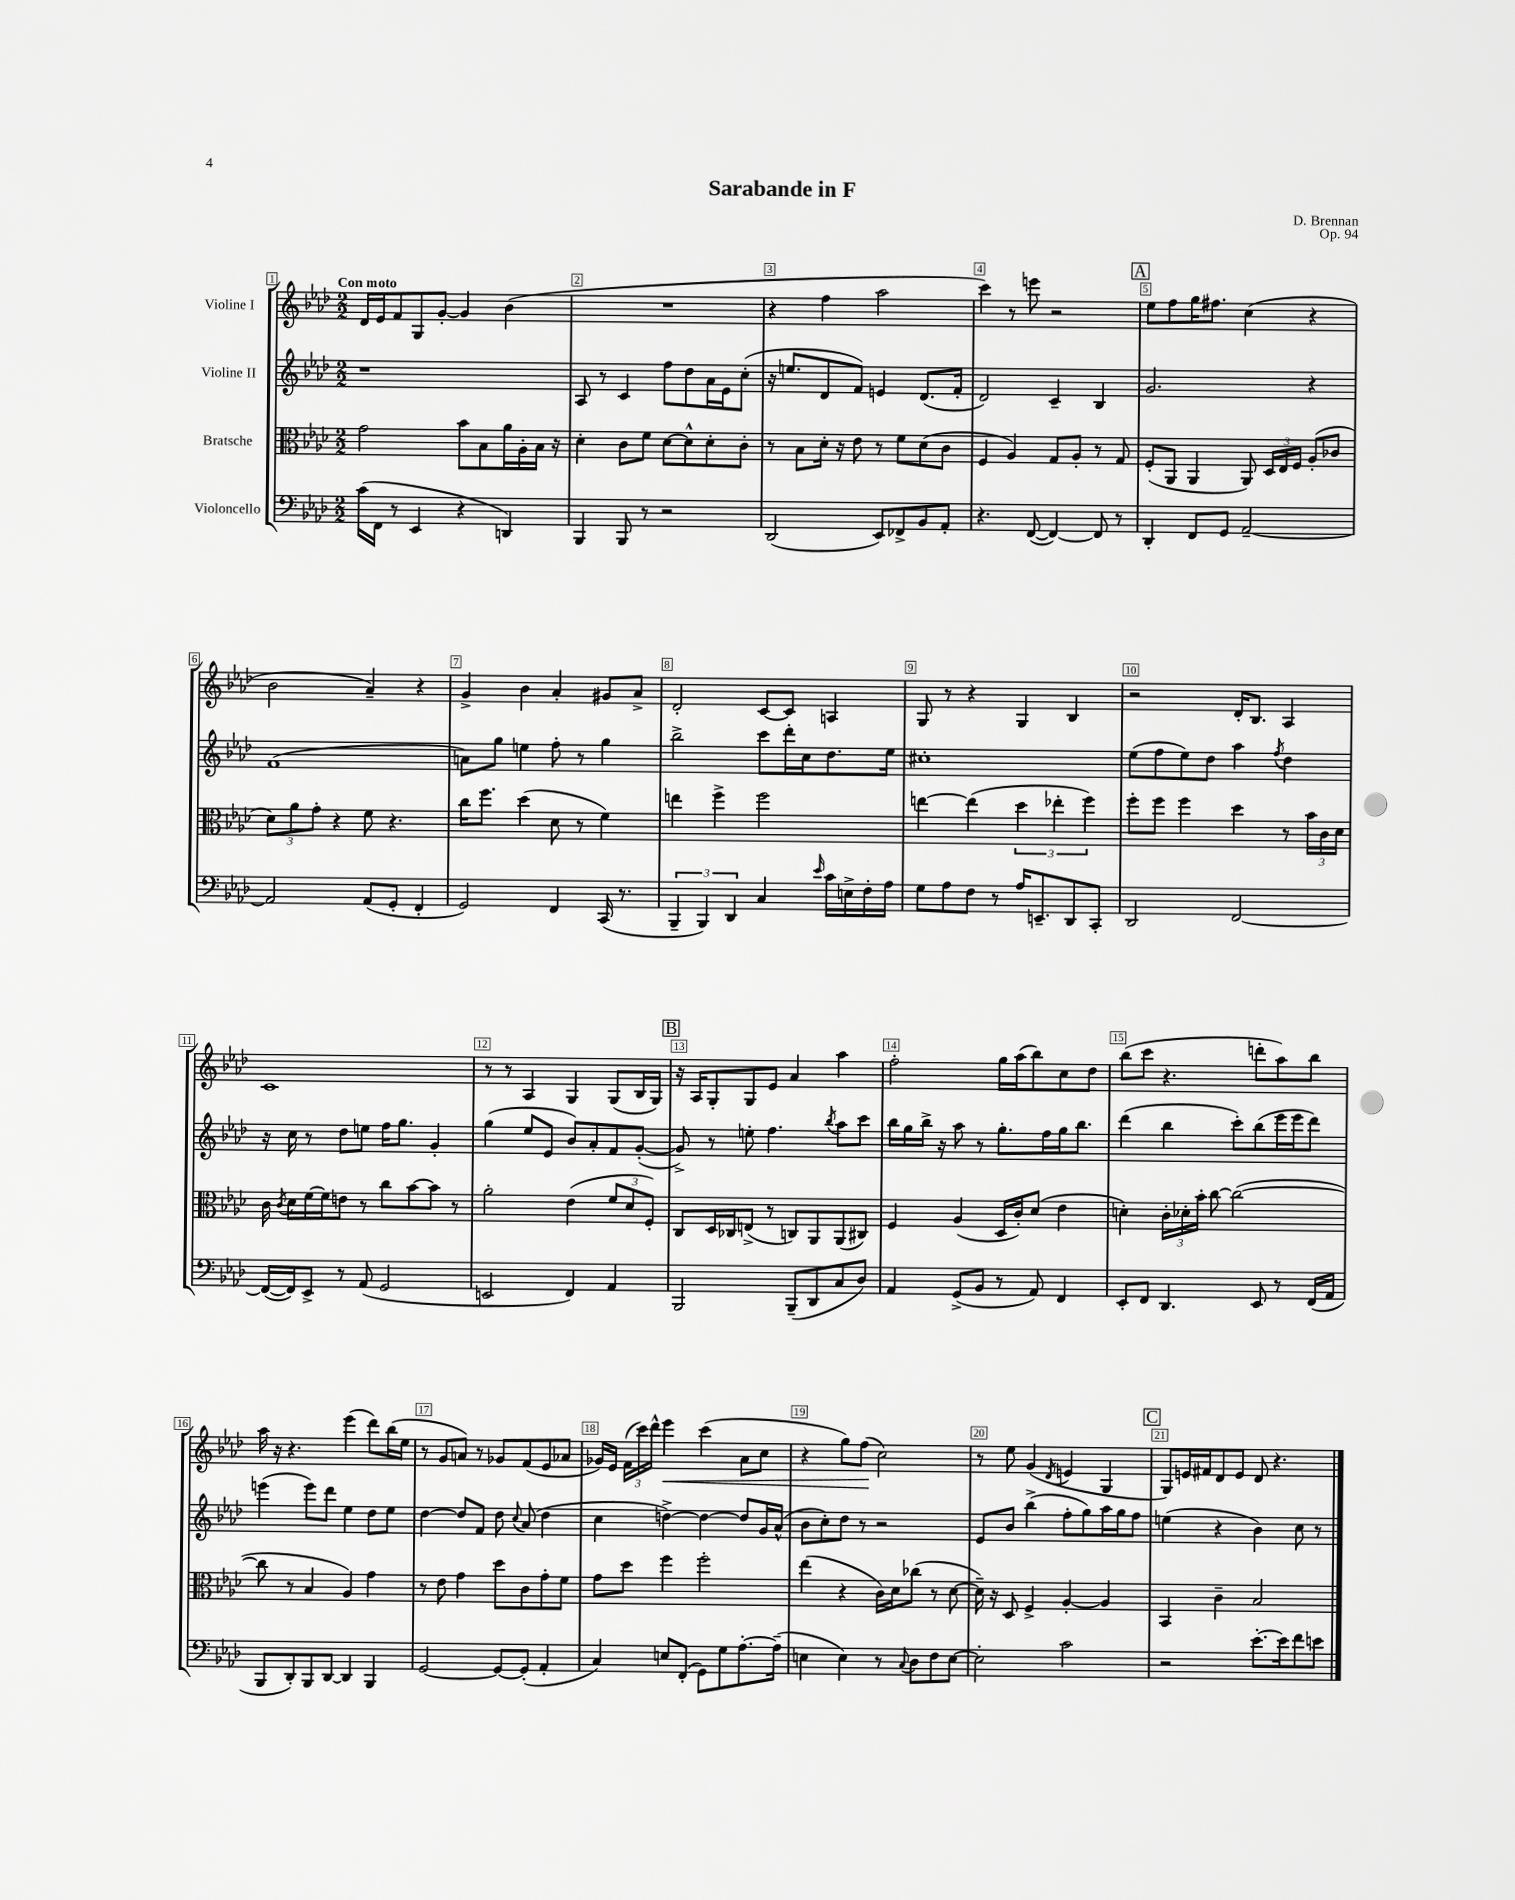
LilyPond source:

\header { title = "Sarabande in F" composer = "D. Brennan" opus = "Op. 94" }
<<
\new StaffGroup <<
\new Staff = "s0" \with { instrumentName = "Violine I" } {
    \clef treble \key aes \major \numericTimeSignature \time 2/2 \tempo "Con moto"
    \autoBeamOff des'16[ ees'16 f'8 g8 g'8]~-. g'4 bes'4( |
    R1 |
    r4 f''4 aes''2 |
    c'''4) r8 e'''8 r2 |
    \mark \markup { \box "A" } ees''8[ f''8 g''16 fis''8.] c''4( r4 |
    bes'2 aes'4--) r4 |
    g'4-> bes'4 aes'4-. gis'8[ aes'8]-> |
    des'2-. c'8[~ c'8] a4 |
    g8 r8 r4 g4 bes4 |
    r2 des'16[-. bes8.] aes4 |
    c'1 |
    r8 r8 aes4 g4 g8[( bes16 g16]) |
    \mark \markup { \box "B" } r16 aes16[ g8-. g8 ees'8] aes'4 aes''4 |
    f''2-. g''16[ aes''16( bes''8) c''8 des''8] |
    bes''8[( c'''8] r4. d'''8[-. aes''8) bes''8] |
    aes''16 r16 r4. ees'''4( des'''8[) bes''16( ees''16] |
    r8 g'8[ a'8]) r8 ges'8[ f'8( ees'8 aes'8] |
    ges'16[) ees'16] \tuplet 3/2 { f'16[( c'''16) des'''16]-^ } ees'''4\< c'''4( aes'8[ c''8] |
    r4 g''8[) f''8]\!( c''2) |
    r8 ees''8 g'4( \acciaccatura { des'8 } e'4 g4 |
    \mark \markup { \box "C" } g8[) e'16 fis'16 des'8 e'8] des'8 r4. \bar "|." |
}
\new Staff = "s1" \with { instrumentName = "Violine II" } {
    \clef treble \key aes \major \numericTimeSignature \time 2/2
    \autoBeamOff r1 |
    aes8 r8 c'4 f''8[ des''8 aes'16 ees'16 c''8]-.( |
    r16 e''8.[ des'8 f'8]) e'4 des'8.[( f'16]-. |
    des'2) c'4-- bes4 |
    \mark \markup { \box "A" } g'2. r4 |
    f'1( |
    a'8[) g''8] e''4 f''8-. r8 g''4 |
    bes''2-> c'''8[ des'''16-. c''16 des''8. ees''16] |
    cis''1-. |
    ees''8[( f''8 ees''8) des''8] aes''4 \acciaccatura { f''8 } des''4 |
    r16 c''16 r8 des''8[ e''8] f''16[ g''8.] g'4-. |
    g''4( ees''8[ ees'8] bes'8[) aes'8-. f'8 g'8]~-.( |
    \mark \markup { \box "B" } g'8->) r8 e''8-. f''4. \acciaccatura { bes''8 } aes''8[ c'''8] |
    bes''16[ g''16 bes''16]-> r16 aes''8 r8 g''8.[-. f''16 g''16 bes''8.] |
    des'''4( bes''4 c'''8[-.) bes''8( ees'''16 ees'''16 des'''8]) |
    e'''4( e'''8[) des'''8] ees''4 des''8[ ees''8] |
    des''4~ des''8[ f'8] des''8 \appoggiatura { c''8 } aes'8( des''4 |
    c''4 d''4~->) d''4~ d''8[ g'16 aes'16]-^( |
    bes'8[ c''8-.) des''8] r8 r2 |
    ees'8[ bes'8] bes''4->( f''8[-. g''8) aes''16 g''16 f''8] |
    \mark \markup { \box "C" } e''4( r4 bes'4) c''8 r8 \bar "|." |
}
\new Staff = "s2" \with { instrumentName = "Bratsche" } {
    \clef alto \key aes \major \numericTimeSignature \time 2/2
    \autoBeamOff g'2 bes'8[ bes8 aes'16 aes16-. bes16] r16 |
    des'4-. c'8[ f'8] des'8[~ des'8-^ des'8-. c'8]-. |
    r8 bes8[ des'16]-. r16 ees'8 r8 f'8[ des'8( c'8] |
    f4 aes4) g8[ aes8]-. r8 g8 |
    \mark \markup { \box "A" } f8[-.( aes,8] aes,4 aes,8) \tuplet 3/2 { des16[ ees16 f16] } aes8[-.( ces'8] |
    \tuplet 3/2 { des'8[) aes'8 g'8]-. } r4 f'8 r4. |
    c''16[ f''8.] des''4( des'8 r8 f'4) |
    e''4 f''4-> f''2 |
    e''4~ e''4( \tuplet 3/2 { des''4 ees''4-. f''4) } |
    f''8[-. f''8] f''4 des''4 r8 \tuplet 3/2 { bes'16[ c'16 des'16] } |
    c'16 \acciaccatura { c'8 } des'16[ f'16~ f'16 e'8] r8 c''8[ bes'8~ bes'8] r8 |
    aes'2-. ees'4( \tuplet 3/2 { f'8[ des'8 f8]-.) } |
    \mark \markup { \box "B" } c8[ des16 ces16 e8]->( r8 c8[) aes,8 aes,8( cis8]) |
    f4 aes4( des16[ c'16-.) des'8]( ees'4 |
    d'4-.) \tuplet 3/2 { c'16[-. des'16-. bes'16]-. } c''8~ c''2~( |
    c''8 r8 bes4 aes4) g'4 |
    r8 ees'8 g'4 des''8[ c'8 g'8-. f'8] |
    g'8[ des''8] f''4 f''2-. |
    ees''4( r4 c'16[) des'16 ces''8]( r8 des'8~ |
    des'16--) r16 des8 f4-> aes4~-. aes4 |
    \mark \markup { \box "C" } bes,4 c'4-- bes2 \bar "|." |
}
\new Staff = "s3" \with { instrumentName = "Violoncello" } {
    \clef bass \key aes \major \numericTimeSignature \time 2/2
    \autoBeamOff c'16[( f,16] r8 ees,4 r4 d,4) |
    bes,,4 bes,,8 r8 r2 |
    des,2( ees,8[) fes,8-> bes,8 aes,8]-. |
    r4. f,8~( f,4~) f,8 r8 |
    \mark \markup { \box "A" } des,4-. f,8[ g,8] aes,2~-- |
    aes,2 aes,8[( g,8]-. f,4-. |
    g,2) f,4 c,16( r8. |
    \tuplet 3/2 { bes,,4-- bes,,4) des,4 } c4 \grace { ees'16 } c'16[ e16-> f16-. aes16] |
    g8[ aes8 f8] r8 aes16[ e,8.-- des,8 c,8]-. |
    des,2 f,2~ |
    f,16[~( f,16) ees,8]-> r8 aes,8( g,2 |
    e,2 f,4) aes,4 |
    \mark \markup { \box "B" } bes,,2 bes,,8[--( des,8 c8 des8]) |
    aes,4 g,8[->( bes,8] r8 aes,8) f,4 |
    ees,8[-. f,8] des,4. ees,8 r8 f,16[( aes,16] |
    bes,,8[ des,8-.) bes,,8 des,8]~ des,4 bes,,4 |
    g,2~ g,8[~ g,8]-.( aes,4-. |
    c4) e8[ f,8]-.( g,8[) g8 aes8.~-. aes16]--( |
    e4 e4) r8 \appoggiatura { c8 } des8[ f8 e8]~ |
    e2-. c'2 |
    \mark \markup { \box "C" } r2 ees'8.[~-. ees'16 f'8 e'8] \bar "|." |
}
>>
>>
\layout { \context { \Score \override BarNumber.break-visibility = ##(#f #t #t) barNumberVisibility = #all-bar-numbers-visible \override BarNumber.stencil = #(make-stencil-boxer 0.1 0.3 ly:text-interface::print) } }
